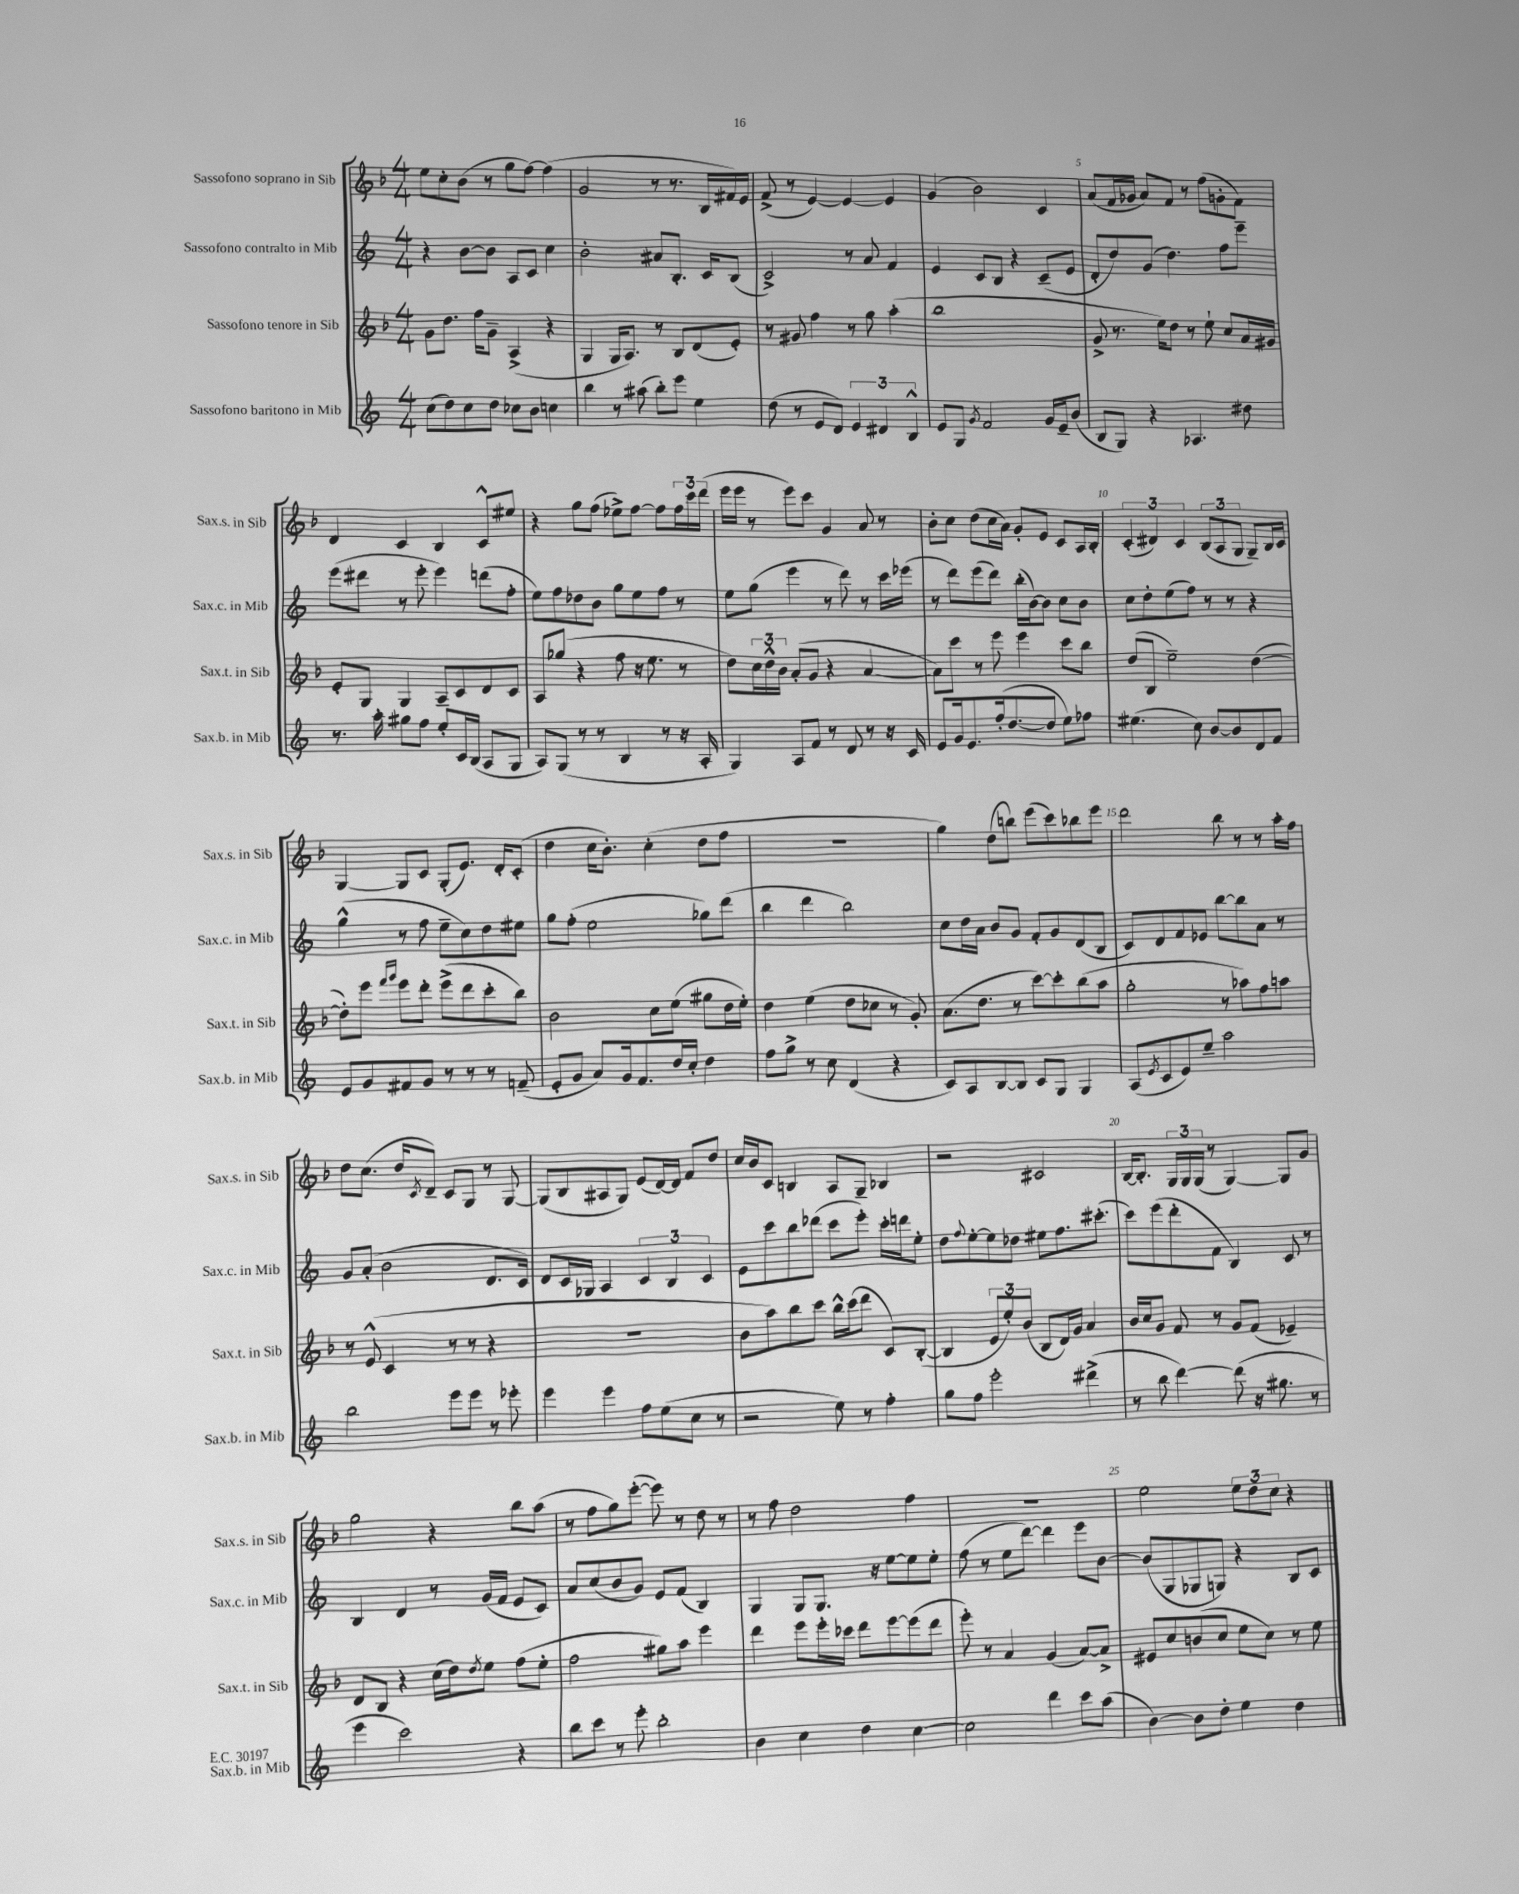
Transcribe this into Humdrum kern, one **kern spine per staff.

**kern	**kern	**kern	**kern
*staff4	*staff3	*staff2	*staff1
*clefG2	*clefG2	*clefG2	*clefG2
*k[]	*k[b-]	*k[]	*k[b-]
*M4/4	*M4/4	*M4/4	*M4/4
(8cc	8g	4r	8ee
8dd)	8.dd	.	8cc'
8cc	.	[8b	(8b-
.	16ff	.	.
8dd	8g~	8b]	8r
8cc-	(4A^	8A	8gg
8b	.	8c	[8ff)
4cc	4r	4cc	(4ff]
=	=	=	=
4bb	4G	2b'	2g
8r	16G	.	.
.	8.A)	.	.
(8aa#	.	.	.
8bb')	8r	8a#	8r
8eee	8B-	8.B'	8.r
4ee	(8d	.	.
.	.	16c	16B-
.	8e')	(8B	16f#)
.	.	.	16e
=	=	=	=
(8dd	8r	2c^)	(8f^
8r	8g#	.	8r
8e	4ff	.	[4e)
8d)	.	.	.
6e	8r	8r	4e_
.	8gg	8a	.
6d#	.	.	.
.	(4aa'	4f	4e]
6B^^	.	.	.
=	=	=	=
8e	1bb-	4e	(4g
8G	.	.	.
8qg	.	.	.
2f	.	8c	2b-)
.	.	8B	.
.	.	4r	.
16g	.	(8c~	4c
16e~	.	.	.
(8b	.	8e	.
=	=	=	=
8B	8g^	8d'	(8a
8G)	8.r	8dd)	16f
.	.	.	16g-
4r	.	(8g	8a)
.	16ee)	.	.
.	8dd	4.dd)	8f
4.A-	8r	.	8r
.	8ee`	.	(8ff
.	8cc	8ff	8g'
8dd#	16a	8eee~	8f)
.	16g#	.	.
=	=	=	=
8.r	8e'	(8eee	4d
.	8G	8ddd#	.
16aa'	.	.	.
8gg#	4G	8r	4c
8ff	.	8eee'	.
8ee'	8A~	4eee)	4B-
16c	8c	.	.
(16B	.	.	.
8A	8d	(8ddd	8c^^
8G	8c	8ff'	8ee#
=	=	=	=
8A)	8A	8ee)	4r
(8G	(8gg-	8ff	.
8r	4r	8dd-	8gg
8r	.	8b	(8ff
4B	8ff	8gg	8ee-^)
.	16r	8ee	[8ff
.	8.ee	.	.
8r	.	8ff	8ff]
16r	8r	8r	24ff
.	.	.	24ccc
16A'	.	.	.
.	.	.	(24ddd
=	=	=	=
4G)	8dd)	8ee	16eee
.	.	.	16eee
.	24cc	(8gg	8r
.	24dd^^	.	.
.	24b-	.	.
8A	(8a'	4eee	8eee)
8f	8g	.	8ccc
8r	4r	8r	4g
8d	.	8ddd)	.
8r	[4a	8r	8a
16r	.	16ccc	8r
16c	.	(16eee-	.
=	=	=	=
8e	8a])	8r	8b-'
16g	8ccc	8ddd)	8cc
8.e	.	.	.
.	8r	(8eee	(8dd
(16ff'	8eee	8ddd)	16cc
[8.dd	.	.	16a)
.	4eee	(16bb'	8g'
.	.	[16b)	.
8dd]	.	8b]	8e
8ee)	8ccc	8cc	8c
8ff-	8bb-	8b	16A
.	.	.	16B-'
=	=	=	=
(4.ee#	(8dd	8cc	(6c'
.	8B-	8dd'	.
.	.	.	6d#)
.	2ee~)	(8ee	.
.	.	.	6c
8cc)	.	8ff)	.
[8b	.	8r	(12B-
.	.	.	12A
8b]	.	8r	.
.	.	.	12G
8d	([4dd	4r	8G~)
8f	.	.	16B-
.	.	.	16c
=	=	=	=
8e	8dd'])	(4gg^^	[4G
8g	8eee	.	.
.	16qqfff	.	.
.	16qqggg	.	.
8f#	8eee	8r	8G]
8g	8ddd'	8ff	8c
8r	(8eee^	8ee~	(8G'
8r	8ddd	8cc)	8.e)
8r	8ccc'	8dd	.
.	.	.	16d'
(8f~	8bb-)	8ee#	(8c'
=	=	=	=
8e'	2b-	8gg	4dd
8g	.	(8ff'	.
8a)	.	2ee	16cc
.	.	.	8.b-')
16g	.	.	.
8.f	.	.	.
.	8cc	.	(4cc'
16dd	(8ee	.	.
16cc'	.	.	.
4dd	8gg#	8gg-)	8dd
.	16dd	(8ddd	8ff
.	16ee')	.	.
=	=	=	=
8ff	4dd	4bb	1r
8gg^	.	.	.
8r	(4ee	4ddd	.
8cc	.	.	.
(4d	8dd	2bb)	.
.	8cc-	.	.
4r	8r	.	.
.	8g')	.	.
=	=	=	=
8c)	(8.a	8cc	4gg)
8A	.	16dd	.
.	8.dd	16a	.
[8B	.	8b	(8dd
8B]	8r	8g	8bb)
8c	[8ccc)	8f'	(8eee
8G	8ccc']	8g	8ccc)
4G	(8bb-	(8d	8bb-
.	8aa	8B	8eee
=	=	=	=
(8A	2gg'	8c)	2ddd
8qe	.	.	.
8c	.	8d	.
8e)	.	8f	.
8ee~	.	8e-	.
2aa	8r	[8bb	8bb-
.	8aa-)	8bb]	8r
.	8ff	8a	8r
.	8aa	8r	16aa'
.	.	.	16ff
=	=	=	=
2bb	8r	8g	8dd
.	(8e^^	(8a'	(8.cc
.	4c	2b	.
.	.	.	16dd
.	.	.	8qc
.	.	.	8d~)
8eee	8r	.	8c
8eee	8r	.	8G
8r	4r	8.d	8r
8eee-'	.	.	[8G
.	.	16c)	.
=	=	=	=
4eee	1r	8d	(8G]
.	.	16c	8B-
.	.	16G-	.
4eee	.	4A	8A#
.	.	.	8G)
8ff	.	6c	(8e
(8ee	.	.	[16d)
.	.	6B	.
.	.	.	16d]
8cc	.	.	8f
.	.	6c	.
8r	.	.	8dd
=	=	=	=
2r	8b-	8e	16cc
.	.	.	16b-
.	8aa)	8ccc	8c
.	8bb-	8bb	4B
.	8ccc	(8ddd-	.
8ee)	16bb-^^	8ccc	8A
.	(16ccc	.	.
8r	8ddd	8eee')	8G~
4ff'	8c)	16ccc'	4B-
.	.	16ddd	.
.	([8B-'	8ee'	.
=	=	=	=
8gg	4B-]	8dd	2r
.	.	8qqff	.
8ff	.	[8ee'	.
2eee'	12e	8ee]	.
.	12ee')	.	.
.	.	8dd-	.
.	(12b-	.	.
.	8B-	8ee#	2c#
.	16d)	8.ff	.
.	16g	.	.
(4ddd#^	4a	.	.
.	.	(8.ccc#'	.
=	=	=	=
8r	16b-	8ccc)	[16B-
.	16cc	.	8.B-']
8bb	8g	(8eee	.
[4ddd)	8f	8ddd'	24G
.	.	.	24G
.	.	.	(24G
.	8r	8f	8r
(8ddd]	8g	4B)	[4G)
16r	(8f	.	.
8.gg#	.	.	.
.	4e-~)	8c	8G]
8r	.	8r	8g
=	=	=	=
4eee	8d	4B	2gg
.	8B-	.	.
2ccc)	4r	4d	.
.	(16cc	8r	4r
.	16dd)	.	.
.	8qdd	.	.
.	8ee	(16g	.
.	.	16f	.
4r	(8ff	8e	8bb-
.	8ee'	8c)	(8aa
=	=	=	=
8bb	2ff	8a	8r
8ccc	.	(8cc	8ff
8r	.	8b	8gg)
8eee'	.	8g)	([8eee'
2bb'	8gg#)	8e	8eee])
.	8aa	(8f	8r
.	4eee	4B)	8dd
.	.	.	8r
=	=	=	=
4b	4ddd	4G	8r
.	.	.	8ff
4cc	8eee	8G	2dd
.	16eee'	8.G	.
.	16ccc-	.	.
4dd	8ddd	.	.
.	.	16r	.
.	[8eee	[8ee	.
[4cc	(8eee]	8ee]	4ff
.	8ddd	8ee'	.
=	=	=	=
2cc]	8eee')	(8ff	1r
.	8r	8r	.
.	4a	8ee	.
.	.	[8ddd)	.
4ddd	(4g	4ddd]	.
8ccc	[8a)	8eee	.
(8aa	8a^]	[8b	.
=	=	=	=
[4b)	8e#	(8b]	2ee
.	8cc	8G	.
8b]	(8b	8G-	.
8dd'	8cc	8G)	.
4ee	8ee	4r	12ee
.	.	.	12dd
.	8cc)	.	.
.	.	.	12cc
4dd	8r	8B	4r
.	8ee	8c	.
==	==	==	==
*-	*-	*-	*-
